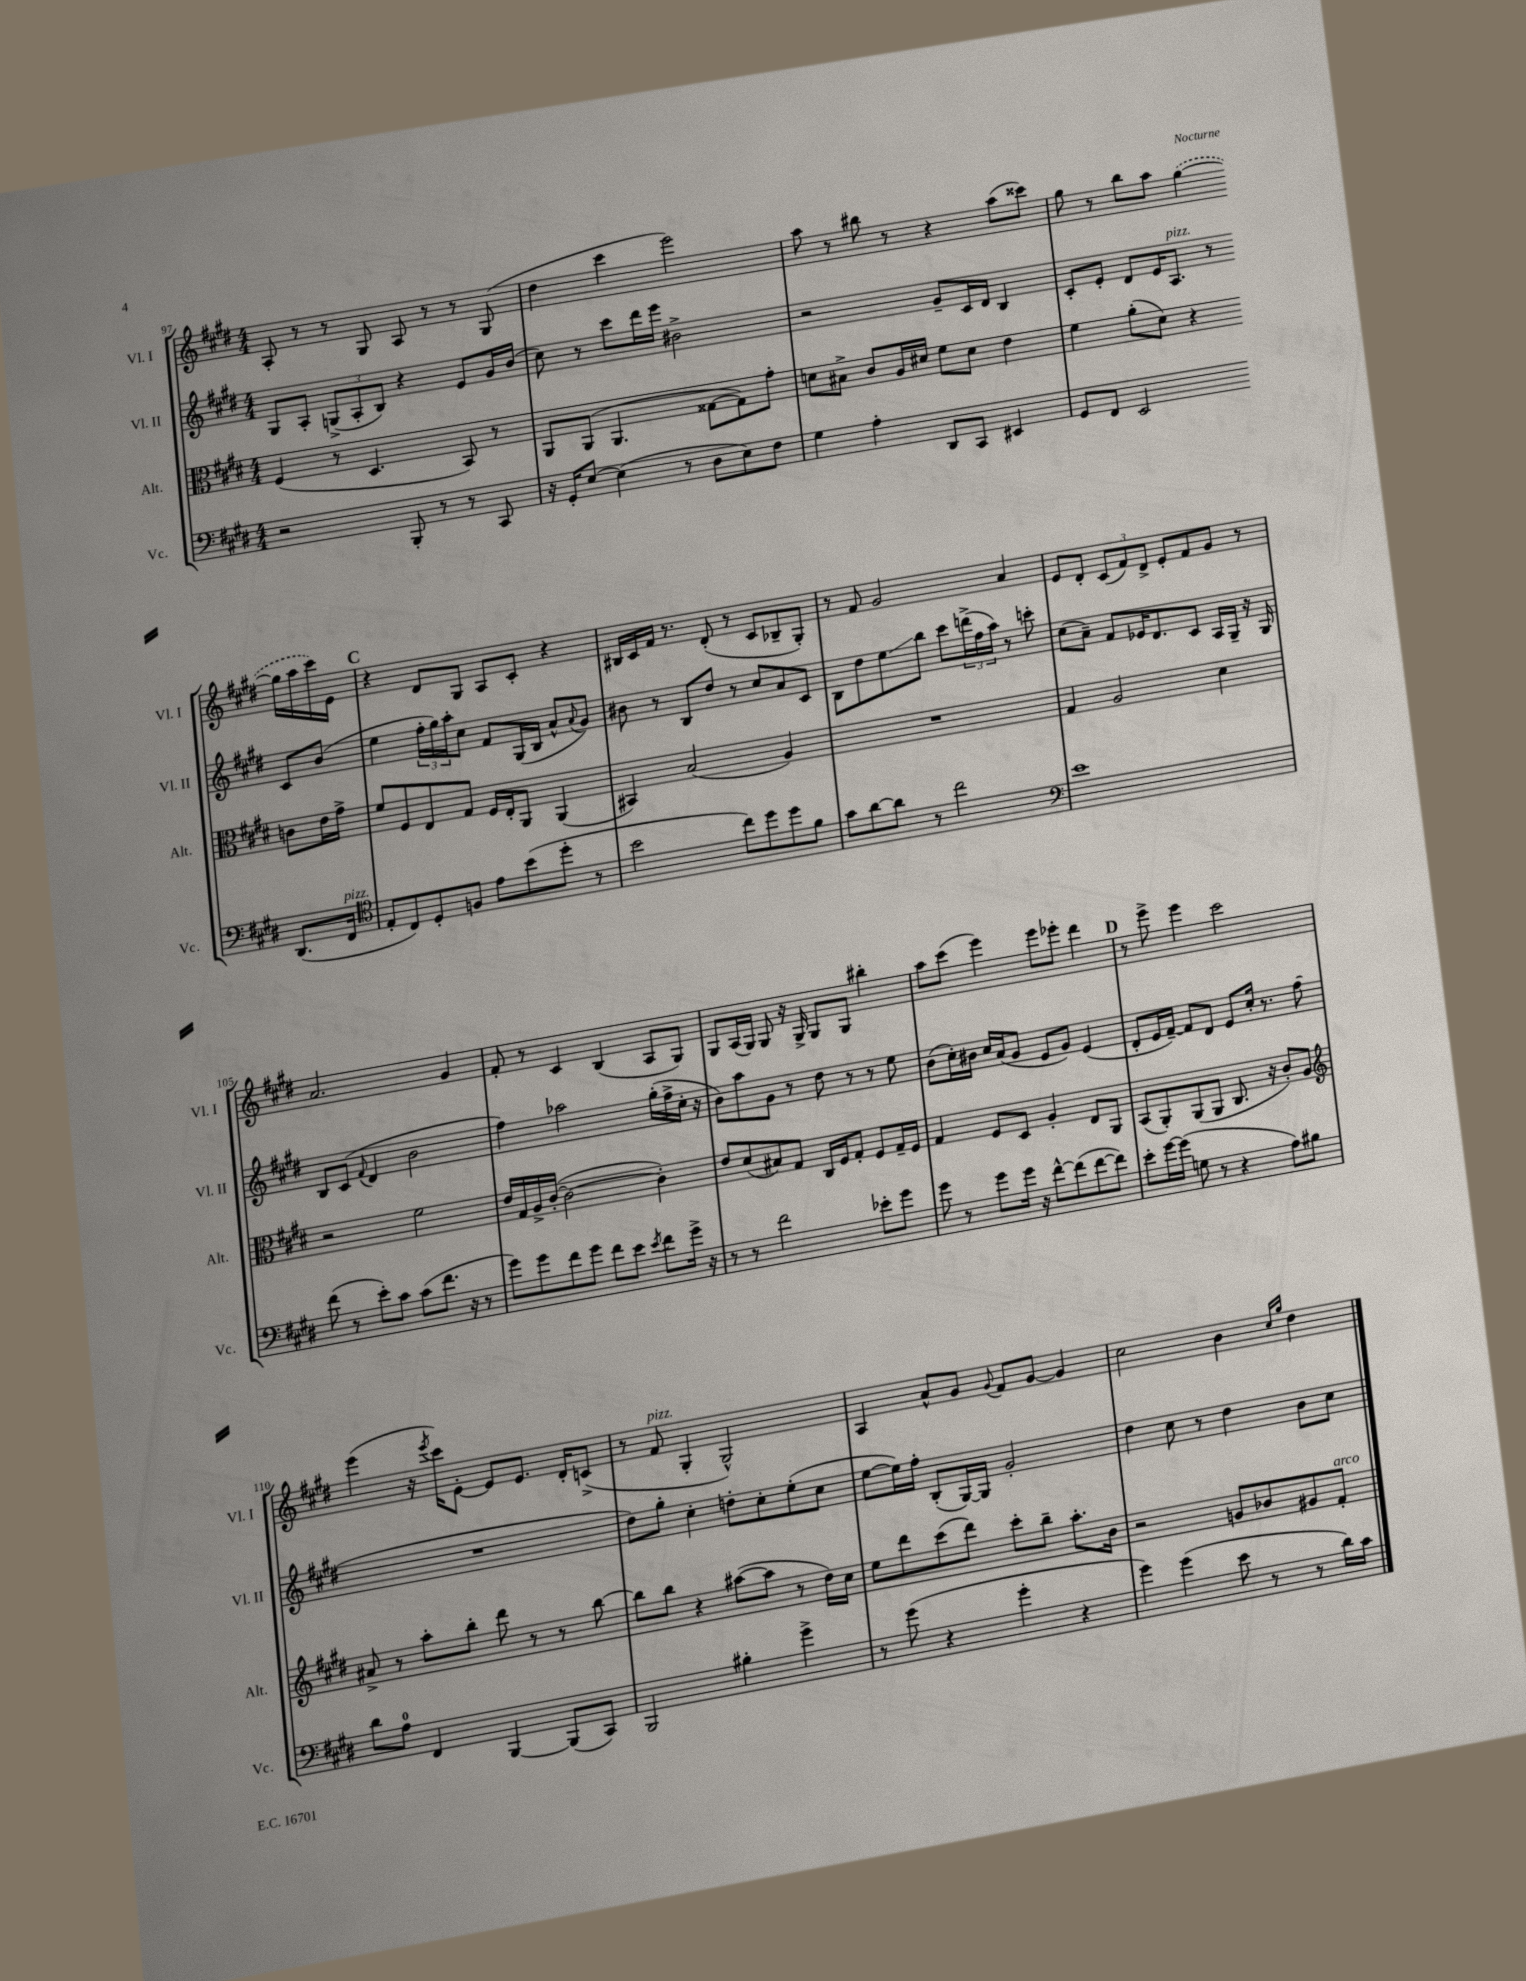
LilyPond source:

<<
\new StaffGroup <<
\new Staff = "s0" \with { instrumentName = "Vl. I" shortInstrumentName = "Vl. I" } {
    \clef treble \key e \major \numericTimeSignature \time 4/4
    a8-. r8 r8 gis8 a8 r8 r8 gis8( |
    dis''4 cis'''4 e'''2) |
    a''8 r8 bis''8 r8 r4 a''8( cisis'''8) |
    gis''8 r8 b''8 a''8 \once \slurDashed gis''4~( gis''16 a''16 cis'''16) e'16 |
    \mark \markup { \bold "C" } r4 dis'8 gis8 a8 cis'8-. r4 |
    bis16 cis'16 fis'16 r8. dis'8-.( r8 cis'8 bes8-- gis8-.) |
    r8 fis'8 gis'2 a'4 |
    e'8 dis'8-. \tuplet 3/2 { cis'8( fis'8) dis'8-> } e'8-. fis'8 gis'8 r8 |
    a'2. gis'4 |
    fis'8-. r8 cis'4 b4( a8 gis8) |
    gis8 a16( gis16) gis8 r16 gis16-> gis8 gis8 bis''4-. |
    a''8 cis'''8( e'''4) e'''8 ees'''8-. dis'''4 |
    \mark \markup { \bold "D" } r8 e'''8-> e'''4 cis'''2 |
    e'''4( r16 \acciaccatura { e'''8 } cis'''16) e'8~-. e'8 e'8. dis'16-. c'8->( |
    r8 fis'8^\markup { \italic "pizz." } gis4-. gis2-^) |
    a4 a'8-^ gis'8 \appoggiatura { gis'8 } fis'8 gis'8~ gis'4 |
    cis''2 b'4 \grace { cis''16 gis''16 } dis''4 \bar "|." |
}
\new Staff = "s1" \with { instrumentName = "Vl. II" shortInstrumentName = "Vl. II" } {
    \clef treble \key e \major \numericTimeSignature \time 4/4
    gis8 a8-. \tuplet 3/2 { g8->( a8-. b8) } r4 e'8 gis'16 b'16( |
    cis''8) r8 cis'''8 dis'''16 e'''16 bis'2-> |
    r2 gis'8-- cis'16 dis'16 b4 |
    cis'8-. e'8-. dis'8 e'16 a8.^\markup { \italic "pizz." } r8 cis'8 b'8( |
    \mark \markup { \bold "C" } e''4 \tuplet 3/2 { fis''16-. gis''16) a''16-. } cis''8 fis'8 gis16( b16 a'8-^ \appoggiatura { a'8 } gis'8) |
    bis'8 r8 b8 dis''8 r8 cis''8 a'8 cis'8 |
    b8 dis''8 e''8\glissando b''8 cis'''8 \tuplet 3/2 { d'''16->( fis''16 a''16) } r8 c'''8-. |
    cis''8( a'8--) fis'8 ees'16 dis'8. cis'8 a16 gis16-- r16 gis16 |
    b8 cis'8( \appoggiatura { fis'8 } dis'4 b'2 |
    fis''4) aes''2 gis''16-.( fis''16-> cis''16-. r16 |
    b'8) a''8 gis'8 r8 dis''8 r8 r8 e''8 |
    b'8( cis''16-.) bis'16 cis''16 a'16( gis'8 e'8 gis'8) e'4( |
    \mark \markup { \bold "D" } dis'8-. e'16 fis'16~--) fis'8 dis'8 e'8 cis''16-. r8. fis''8( |
    R1 |
    dis''8) gis''8-. cis''4-. d''8-. cis''8-. e''8-.( cis''8 |
    e''8~ e''16) fis''16-. b8-.( gis16~) gis16 gis'2-. |
    dis''4 cis''8 r8 dis''4 b'8 cis''8 \bar "|." |
}
\new Staff = "s2" \with { instrumentName = "Alt." shortInstrumentName = "Alt." } {
    \clef alto \key e \major \numericTimeSignature \time 4/4
    fis4( r8 dis4. b,8) r8 |
    a,8 a,8( a,4. gisis8~ gisis8) gis'8-. |
    d'8 bis8-> cis'8 a16 dis'16 fis'8 dis'8 e'4 |
    fis'4 a'8-.( dis'8) r4 c'8 e'16 gis'16-> |
    \mark \markup { \bold "C" } fis'8 fis8 e8 gis8 fis16 e16-. a,8 a,4( |
    bis,4) b2( a4) |
    R1 |
    gis4 a2 dis'4 |
    r2 fis'2 |
    e'16 gis16 a16-> cis'16~-.( cis'2~ cis'4-.) |
    e'8 dis'8( bis8) gis8 cis16 fis16 gis8-. fis8 gis16-- fis16 |
    gis4 fis8 dis8 a4-. e8 a,8 |
    \mark \markup { \bold "D" } b,8( a,8-.) a,8( a,8 cis8. r16 cis'8-.) a8 |
    \clef treble ais'8-> r8 a''8-. b''8-. dis'''8 r8 r8 b''8~ |
    b''8 b''8 r4 ais''8~( ais''8 r8 dis''16) cis''16 |
    e''8 dis'''8 cis'''8( dis'''8) cis'''8-. b''8-- a''8.-. b'16 |
    r2 g'8 bes'8 gis'8 fis'8-.^\markup { \italic "arco" } \bar "|." |
}
\new Staff = "s3" \with { instrumentName = "Vc." shortInstrumentName = "Vc." } {
    \clef bass \key e \major \numericTimeSignature \time 4/4
    r2 b,,8-. r8 r8 cis,8 |
    r16 gis,16-. e8~ e4( r8 dis8 e8) fis8 |
    gis4 a4-. dis,8 cis,8 eis,4 |
    gis,8 fis,8 e,2 dis,8.( fis,16^\markup { \italic "pizz." } |
    \mark \markup { \bold "C" } \clef tenor e8-. cis8) dis8-. f8 e'8 b'8( dis''8-. r8 |
    b'2 cis''8) dis''8 dis''8 fis'8 |
    gis'8 a'8~ a'8 r8 cis''2 |
    \clef bass e'1 |
    fis'8( r8 e'8-.) cis'8 cis'8( fis'8. r16 r8 |
    gis'8) gis'8 fis'8 gis'8 fis'8 e'8 \acciaccatura { e'8 } fis'8 gis'16-> r16 |
    r8 r8 fis'2 ees'8-. gis'8 |
    gis'8 r8 gis'8 gis'16 r16 fis'8~-^ fis'8( fis'8~ fis'8) |
    \mark \markup { \bold "D" } e'8-. gis'16~ gis'16( g8 r8 r4 a8) bis8 |
    dis'8 a8-0 fis,4 b,,4~ b,,8( cis,8) |
    b,,2 bis4-. gis'4-> |
    r8 gis'8( r4 gis'4-. r4 |
    gis'4) gis'4( e'8 r8 r8 dis'16) cis'16 \bar "|." |
}
>>
>>
\layout { \context { \Score currentBarNumber = #97 } }
